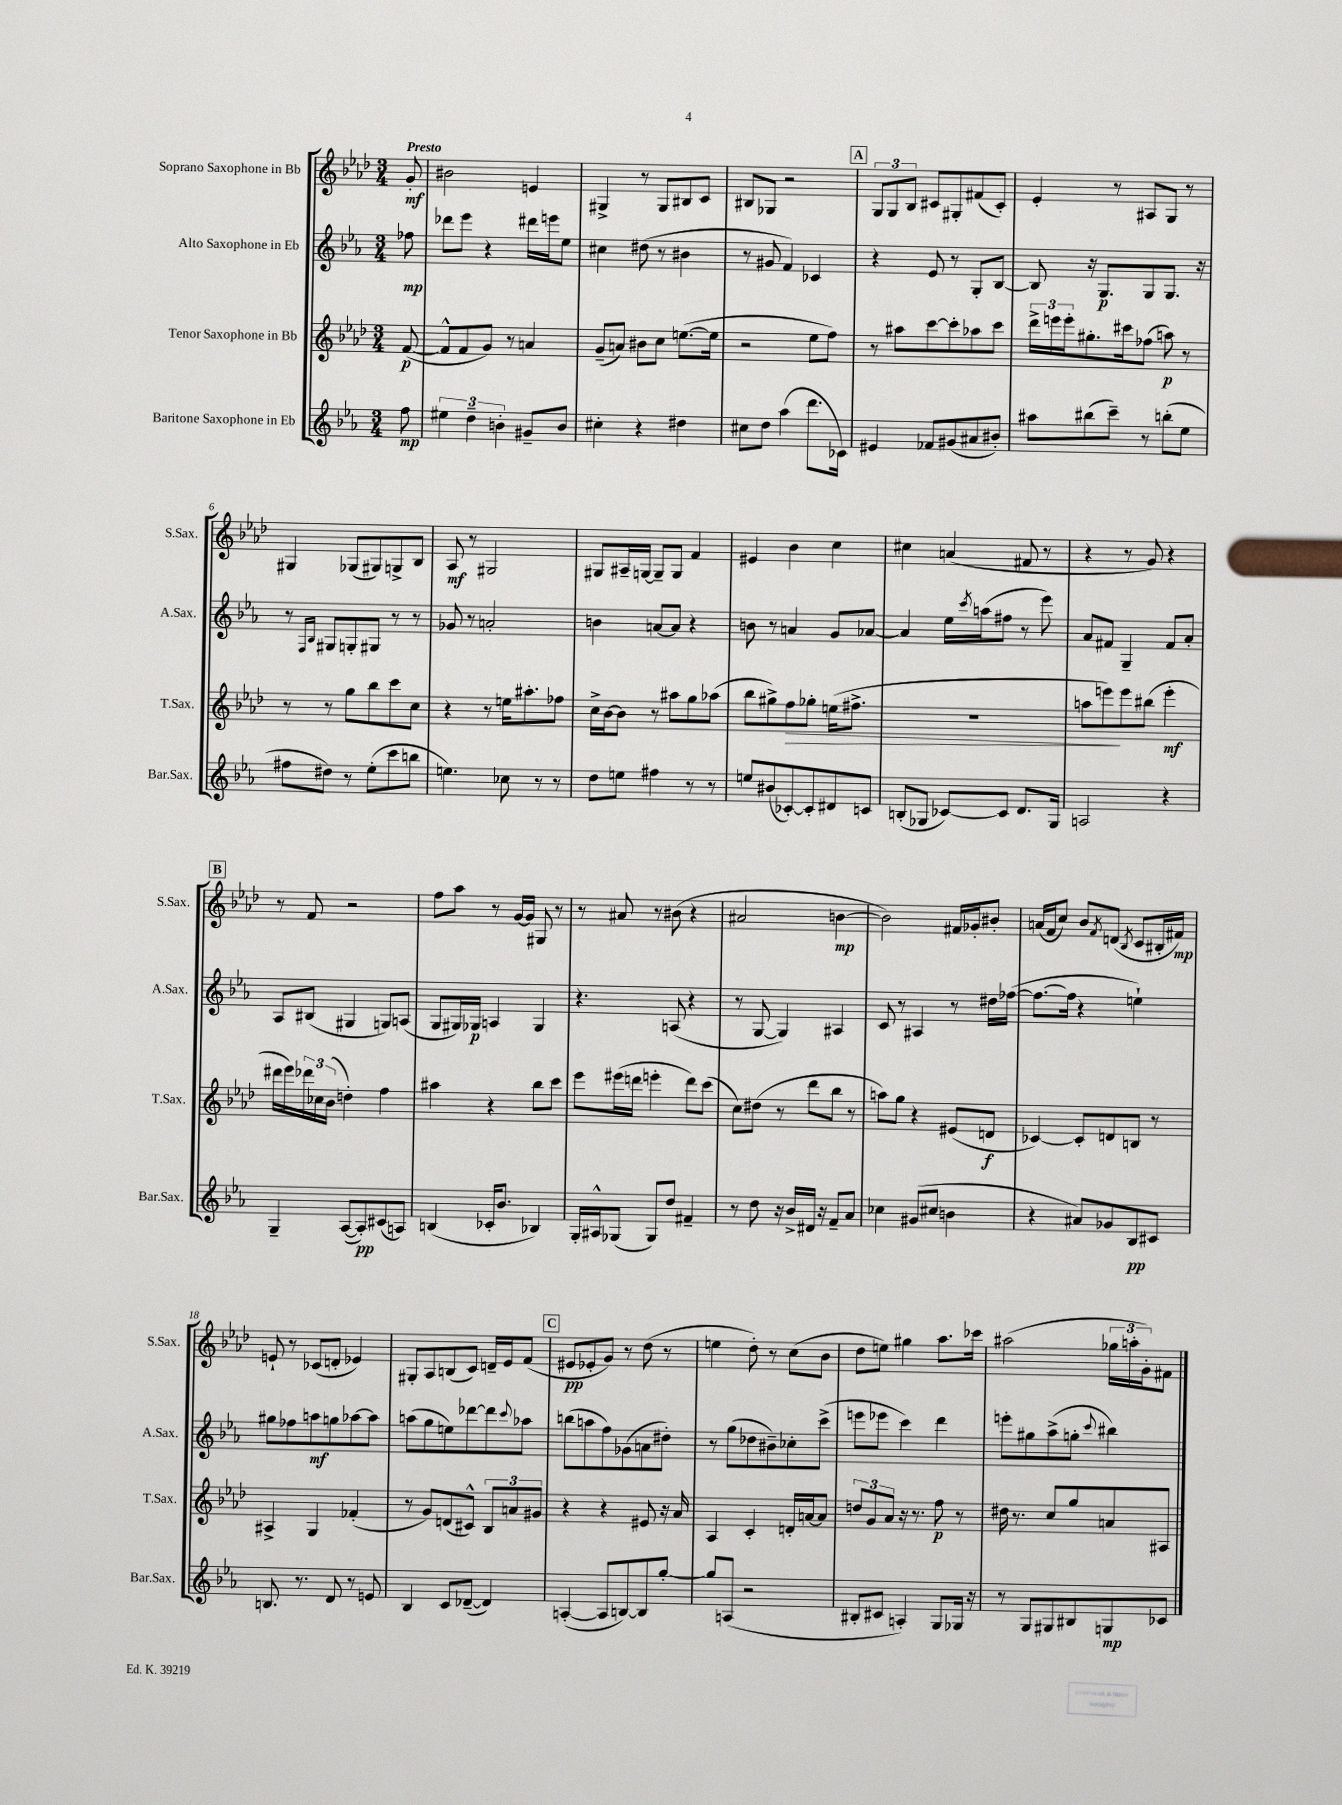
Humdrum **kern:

**kern	**dynam	**kern	**dynam	**kern	**dynam	**kern	**dynam
*part4	*part4	*part3	*part3	*part2	*part2	*part1	*part1
*staff4	*staff4	*staff3	*staff3	*staff2	*staff2	*staff1	*staff1
*I"Baritone Saxophone in Eb	*	*I"Tenor Saxophone in Bb	*	*I"Alto Saxophone in Eb	*	*I"Soprano Saxophone in Bb	*
*I'Bar.Sax.	*	*I'T.Sax.	*	*I'A.Sax.	*	*I'S.Sax.	*
*clefG2	*	*clefG2	*	*clefG2	*	*clefG2	*
*k[b-e-a-]	*	*k[b-e-a-d-]	*	*k[b-e-a-]	*	*k[b-e-a-d-]	*
*M3/4	*	*M3/4	*	*M3/4	*	*M3/4	*
=	=	=	=	=	=	=	=
!	!	!	!	!	!	!LO:TX:a:B:t=Presto	!
8ff\	mp	([8f/	p	8ff-X\	mp	8g'/	mf
=1	=1	=1	=1	=1	=1	=1	=1
6ee#X\	.	8f^^/L]	.	8ddd-X\L	.	2b#X\	.
.	.	8f/	.	8eee-\J	.	.	.
6dd~\	.	.	.	.	.	.	.
.	.	8g/J)	.	4r	.	.	.
6bn'\	.	.	.	.	.	.	.
.	.	8r	.	.	.	.	.
8g#X~/L	.	4an/	.	16ddd#X\LL	.	4en/	.
.	.	.	.	16eeen\J	.	.	.
8b/J	.	.	.	8ee-\J	.	.	.
=2	=2	=2	=2	=2	=2	=2	=2
4cc#X'\	.	(8g~/L	.	4cc#X\	.	4G#X^/	.
.	.	8an/J)	.	.	.	.	.
4r	.	8b#X\L	.	(8dd#X\	.	8r	.
.	.	8cc\J	.	8r	.	8G#/L	.
4dd#X\	.	([8.een\L	.	4b#X\	.	8B#X/	.
.	.	.	.	.	.	8c/J	.
.	.	16ee\Jk]	.	.	.	.	.
=3	=3	=3	=3	=3	=3	=3	=3
8cc#X\L	.	2r	.	8r	.	8B#X/L	.
8dd\J	.	.	.	8g#X/	.	8G-X/J	.
(4aa-\	.	.	.	4f/)	.	2r	.
8.ddd\L	.	8ee-\L	.	4c-X/	.	.	.
.	.	8ff\J)	.	.	.	.	.
16c-X\Jk)	.	.	.	.	.	.	.
!!LO:REH:place=s1:t=A
=4	=4	=4	=4	=4	=4	=4	=4
4e#X/	.	8r	.	4r	.	12G/L	.
.	.	.	.	.	.	12G/	.
.	.	8aa#X\L	.	.	.	.	.
.	.	.	.	.	.	12B-/J	.
8f-X/L	.	[8ccc\	.	8e-/	.	8c#X/L	.
(8g#X/	.	8ccc'\]	.	8r	.	8G#X'/	.
8a#X/	.	8aa-X\	.	8G'/L	.	(8f#X/	.
8b#X'/J)	.	8ccc\J	.	[8B-/J	.	8c#'/J)	.
=5	=5	=5	=5	=5	=5	=5	=5
8aa#X\L	.	24ddd-^\LL	.	8B-/]	.	4e-'/	.
.	.	24eeen\	.	.	.	.	.
.	.	24eee'\J	.	.	.	.	.
(8bb#X\	.	8.gg#X'\	.	16r	.	.	.
.	.	.	.	8.G/L	p	.	.
8ccc~\J)	.	.	.	.	.	8r	.
.	.	16ccc#X\k	.	.	.	.	.
8r	.	(8ff-X\J	.	8G/	.	8A#X/L	.
(8bbn'\L	.	8aan\)	p	8.G/J	.	8G/J	.
8ee-\J	.	8r	.	.	.	8r	.
.	.	.	.	16r	.	.	.
!!LO:LB:g=z
=6	=6	=6	=6	=6	=6	=6	=6
8ff#X\L	.	8r	.	8r	.	4G#X/	.
.	.	.	.	16qqF/LL	.	.	.
.	.	.	.	16qqB-/JJ	.	.	.
8dd#X\J)	.	8r	.	8G#X/L	.	.	.
8r	.	8gg\L	.	8Gn'/	.	(8G-X/L	.
(8ee-'\L	.	8bb-\	.	8G#X/J	.	8G#X/)	.
8ccc\	.	8ccc\	.	8r	.	8Gn^/	.
8bbn\J	.	8cc\J	.	8r	.	8B-/J	.
=7	=7	=7	=7	=7	=7	=7	=7
4.een\)	.	4r	.	8g-X/	.	8A-/	mf
.	.	.	.	8r	.	8r	.
.	.	8r	.	2an'/	.	2G#X/	.
8cc-X\	.	16een\KL	.	.	.	.	.
.	.	8.aa#X'\	.	.	.	.	.
8r	.	.	.	.	.	.	.
8r	.	8ff-X\J	.	.	.	.	.
=8	=8	=8	=8	=8	=8	=8	=8
8dd\L	.	16cc^\LL	.	4bn\	.	8G#X/L	.
.	.	[16b-\J	.	.	.	.	.
8een\J	.	8b-\J]	.	.	.	16A#X~/L	.
.	.	.	.	.	.	[16Gn/JJ	.
4ff#X\	.	8r	.	[8an/L	.	8G~/L]	.
.	.	8aa#X\L	.	8a/J]	.	8G/J	.
8r	.	8gg\	.	4r	.	4f/	.
8r	.	(8aa-X\J	.	.	.	.	.
=9	=9	=9	=9	=9	=9	=9	=9
8een/L	.	8bb-\L	.	8bn\	.	4e#X/	.
(8b#X/	.	8gg#X^\)	.	8r	.	.	.
!	!	!	!LO:HP:b	!	!	!	!
[8c-X'/)	.	8ff\	>	4an/	.	4b-\	.
8c-'/]	.	8gg-X'\J	.	.	.	.	.
8d#X/	.	(16een\KL	.	8g/L	.	4cc\	.
.	.	8.ff#X^\J	.	.	.	.	.
8cn/J	.	.	.	[8a-X/J	.	.	.
=10	=10	=10	=10	=10	=10	=10	=10
(8Bn'/L	.	2.r	.	4a-/]	.	4cc#X\	.
8G-X/J	.	.	.	.	.	.	.
[8c-X/L)	.	.	.	16ee-\LL	.	(4an/	.
.	.	.	.	8qccc/	.	.	.
.	.	.	.	(16aan\J	.	.	.
8c-/J]	.	.	.	8ff#X\J	.	.	.
8.d/L	.	.	.	8r	.	8f#X/	.
.	.	.	.	8eee-\)	.	8r	.
16G-/Jk	.	.	.	.	.	.	.
=11	=11	=11	=11	=11	=11	=11	=11
2An/	.	8aan\L	.	8a-/L	.	4r	.
.	.	8eeen\)	.	8f#X/J	.	.	.
.	.	8eee\	]	4G~/	.	8r	.
.	.	(8bb#X\J	.	.	.	8g/)	.
4r	.	4eee'\	mf	8f#/L	.	4r	.
.	.	.	.	8a-'/J	.	.	.
!!LO:LB:g=z
!!LO:REH:place=s1:t=B
=12	=12	=12	=12	=12	=12	=12	=12
4G~/	.	16ddd#X\LL	.	8A-/L	.	8r	.
.	.	16eee-\)	.	.	.	.	.
.	.	24ddd-X\	.	(8B#X/J	.	8f/	.
.	.	24cc-X\	.	.	.	.	.
.	.	(24b-\JJ	.	.	.	.	.
([8A-/L	.	4ddn'\)	.	4G#X/	.	2r	.
8A-'/])	pp	.	.	.	.	.	.
(8c#X/	.	4ff\	.	8Gn/L)	.	.	.
8An/J)	.	.	.	(8An/J	.	.	.
=13	=13	=13	=13	=13	=13	=13	=13
(4Bn/	.	4aa#X\	.	8G/L	.	8ff\L	.
.	.	.	.	16G#X/L)	.	8aa-\J	.
.	.	.	.	16G-X/JJ	p	.	.
16c-X'/KL	.	4r	.	4An/	.	8r	.
8.b-/J	.	.	.	.	.	.	.
.	.	.	.	.	.	[16g/LL	.
.	.	.	.	.	.	16g/JJ]	.
4B-X/)	.	8bb-\L	.	4G-/	.	8G#X/	.
.	.	8ccc\J	.	.	.	8r	.
=14	=14	=14	=14	=14	=14	=14	=14
16G'/LL	.	8eee-\L	.	4.r	.	8r	.
16A#X^^/J	.	.	.	.	.	.	.
(8G-X/J	.	(16eee#X\L	.	.	.	8a#X/	.
.	.	16dddn\JJ	.	.	.	.	.
8G-/L)	.	4eeen'\	.	.	.	8r	.
8dd/J	.	.	.	(8An/	.	(8b#X\	.
4f#X~/	.	8ddd\L)	.	4r	.	4r	.
.	.	(8ccc\J	.	.	.	.	.
=15	=15	=15	=15	=15	=15	=15	=15
8r	.	8cc\L)	.	8r	.	2a#X/	.
8dd\	.	(8dd#X\J	.	[8G/	.	.	.
16r	.	8r	.	4G/])	.	.	.
16b-^/LL	.	.	.	.	.	.	.
16d#X/JJ	.	8ddd-\L	.	.	.	.	.
16r	.	.	.	.	.	.	.
8f~/L	.	8bb-\J	.	4A#X/	.	[4bn\	mp
8a-/J	.	8r	.	.	.	.	.
=16	=16	=16	=16	=16	=16	=16	=16
4cc-X\	.	8aan\L)	.	8c/	.	2b\])	.
.	.	8gg\J	.	8r	.	.	.
(8g#X/L	.	4r	.	4A#X/	.	.	.
8cc#X/J	.	.	.	.	.	.	.
4bn\	.	(8e#X/L	.	8r	.	16f#X/LL	.
.	.	.	.	.	.	16g-X'/J	.
.	.	8dn/J	f	16dd#X\LL	.	8b#X'/J	.
.	.	.	.	([16ff-X\JJ	.	.	.
=17	=17	=17	=17	=17	=17	=17	=17
4r	.	[4c-X/)	.	8.ff-\L_	.	(16an/LL	.
.	.	.	.	.	.	16f/J	.
.	.	.	.	.	.	8cc/J)	.
.	.	.	.	16ff-\Jk]	.	.	.
8a#X/L)	.	8c-'/L]	.	4r	.	8b-/L	.
.	.	.	.	.	.	8qf/	.
8g-X/	.	8dn/	.	.	.	(8dn/J	.
.	.	.	.	.	.	8qB-/	.
8B-/	pp	8Bn/J	.	4een`\)	.	8c/L	.
8c#X/J	.	8r	.	.	.	16B#X'/L	.
.	.	.	.	.	.	16f#X/JJ)	mp
!!LO:LB:g=z
=18	=18	=18	=18	=18	=18	=18	=18
8.Bn/	.	4A#X^/	.	8gg#X\L	.	8en`/	.
.	.	.	.	8ff-X\	.	8r	.
8.r	.	.	.	.	.	.	.
.	.	4G/	.	8aan\	mf	(8c-X/L	.
8d/	.	.	.	8ggn\	.	8dn'/J	.
8r	.	(4f-X'/	.	[8aa-X\	.	4e-X/)	.
8en/	.	.	.	8aa-\J]	.	.	.
=19	=19	=19	=19	=19	=19	=19	=19
4B-/	.	8r	.	(8aan\L	.	8G#X'/L	.
.	.	8g/L)	.	8gg\	.	8A-/	.
8c/L	.	(8dn/	.	8een\)	.	(8Bn/	.
([8d-X~/J	.	8c#X^^/J)	.	[8ddd-X\	.	8c/J)	.
4d-/])	.	12B-/L	.	8ddd-\]	.	16dn~/LL	.
.	.	.	.	.	.	16e-/J	.
.	.	12an/	.	.	.	.	.
.	.	.	.	8qqccc/	.	.	.
.	.	.	.	8aa-X\J	.	(8f/J	.
.	.	12g#X/J	.	.	.	.	.
!!LO:REH:place=s1:t=C
=20	=20	=20	=20	=20	=20	=20	=20
([4An'/	.	4r	.	(8bbn\L	.	8e#X/L	pp
.	.	.	.	8aan\	.	8e-X'/	.
8A/L]	.	4r	.	8ff\)	.	8g/J)	.
[8Bn/)	.	.	.	(8g-X\	.	8r	.
8B/]	.	8e#X/	.	8an\	.	(8dd-\	.
[8gg'/J	.	16r	.	8dd#X'\J)	.	8r	.
.	.	16a-/	.	.	.	.	.
=21	=21	=21	=21	=21	=21	=21	=21
8gg/L]	.	4A-/	.	8r	.	4een\	.
(8An/J	.	.	.	(8gg\L	.	.	.
2r	.	4c'/	.	8dd-X\	.	8dd-'\)	.
.	.	.	.	8b#X~\)	.	8r	.
.	.	16dn'/LL	.	8cc-X'\	.	(8cc\L	.
.	.	[16an/J	.	.	.	.	.
.	.	8a/J]	.	(8ccc^\J	.	8b-\J	.
=22	=22	=22	=22	=22	=22	=22	=22
8B#X'/L	.	12ddn/L	.	8eeen\L	.	8dd-\L	.
.	.	12g/	.	.	.	.	.
8c#X/J	.	.	.	8eee-X\J	.	8een\J)	.
.	.	12a-/J	.	.	.	.	.
4An'/)	.	16r	.	4ccc\)	.	4gg#X\	.
.	.	8.r	.	.	.	.	.
8G/L	.	8ff\	p	4ddd\	.	8.aa-\L	.
16G-X/Jk	.	8r	.	.	.	.	.
16r	.	.	.	.	.	16ccc-X\Jk	.
=23	=23	=23	=23	=23	=23	=23	=23
8r	.	16dd#X\	.	8eeen'\L	.	(2aa#X\	.
.	.	8.r	.	.	.	.	.
8G/L	.	.	.	8gg#X\	.	.	.
8G#X/	.	8cc/L	.	(8aa-^\	.	.	.
8B#X/	.	8gg/	.	8ggn'\J	.	.	.
.	.	.	.	8qqccc/	.	.	.
8Gn/	mp	8an/	.	4bb#X\)	.	24gg-X\LL	.
.	.	.	.	.	.	24aan'\	.
.	.	.	.	.	.	24g'\J)	.
8c-X/J	.	8A#X/J	.	.	.	8f#X\J	.
==	==	==	==	==	==	==	==
*-	*-	*-	*-	*-	*-	*-	*-
